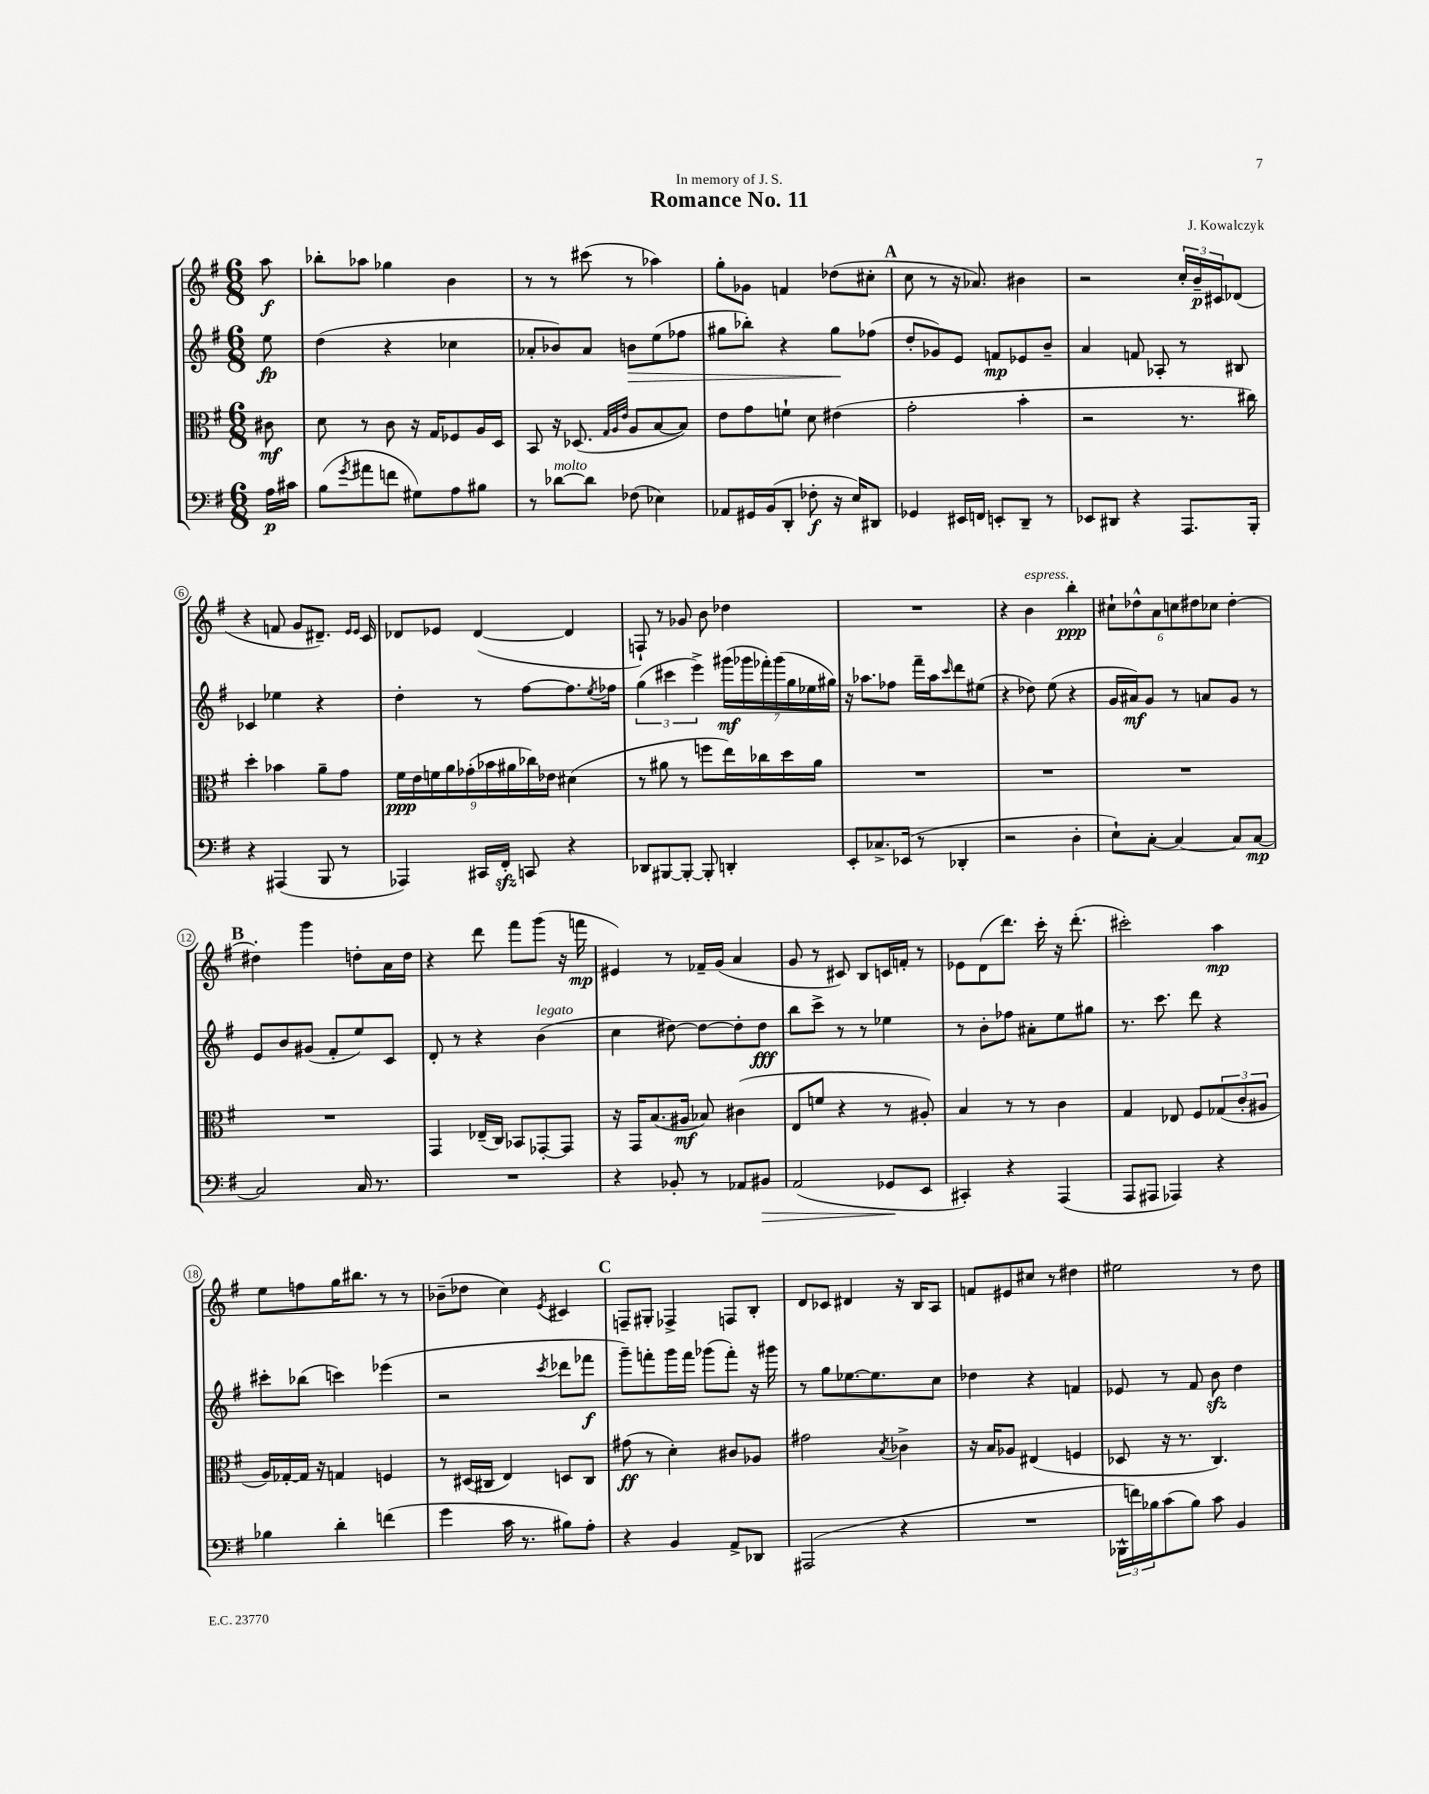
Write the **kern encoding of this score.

**kern	**dynam	**kern	**dynam	**kern	**dynam	**kern	**dynam
*part4	*part4	*part3	*part3	*part2	*part2	*part1	*part1
*staff4	*staff4	*staff3	*staff3	*staff2	*staff2	*staff1	*staff1
*clefF4	*	*clefC3	*	*clefG2	*	*clefG2	*
*k[f#]	*	*k[f#]	*	*k[f#]	*	*k[f#]	*
*M6/8	*	*M6/8	*	*M6/8	*	*M6/8	*
=	=	=	=	=	=	=	=
16A\LL	p	8c#X\	mf	8ee\	fp	8aa\	f
16c#X\JJ	.	.	.	.	.	.	.
=1	=1	=1	=1	=1	=1	=1	=1
(8B\L	.	8d\	.	(4dd\	.	8bb-X'\L	.
8qg/	.	.	.	.	.	.	.
8a#X\	.	8r	.	.	.	8aa-X\J	.
8fn\J	.	8c\	.	4r	.	4gg-X\	.
8G#X\L)	.	16r	.	.	.	.	.
.	.	16G/KL	.	.	.	.	.
8A\	.	8F-X/	.	4cc-X\	.	4b\	.
8B#X\J	.	16A/L	.	.	.	.	.
.	.	16D/JJ	.	.	.	.	.
=2	=2	=2	=2	=2	=2	=2	=2
8r	.	8BB/	.	8a-X'/L	.	8r	.
!LO:TX:a:i:t=molto	!	!	!	!	!	!	!
[8d-X\L	.	16r	.	8b-X/)	.	8r	.
.	.	(8.D-X/	.	.	.	.	.
8d-\J]	.	.	.	8a-/J	.	(8ccc#X\	.
.	.	32qqG/LLL	.	.	.	.	.
.	.	32qqA/	.	.	.	.	.
.	.	32qqe/JJJ	.	.	.	.	.
!	!	!	!	!	!LO:HP:b	!	!
(8F-X\	.	8A/L	.	8bn\L	>	8r	.
4E-X\)	.	[8B/	.	(8ee\	.	4aa-X\)	.
.	.	8B/J])	.	8ff-X\J	.	.	.
=3	=3	=3	=3	=3	=3	=3	=3
8AA-X/L	.	8e\L	.	8gg#X\L	.	8gg'\L	.
16GG#X/L	.	8g\	.	8bb-X'\J)	.	8g-X\J	.
(16BB/J	.	.	.	.	.	.	.
8DD'/J	.	8fn`\J	.	4r	.	4fn/	.
8F-X'\	f	8d\	.	.	.	.	.
16r	.	(4e#X\	.	8gg#\L	.	(8dd-X\L	.
16E/KL)	.	.	.	.	.	.	.
8DD#X/J	.	.	.	(8ff-X\J	]	8cc#X'\J	.
!!LO:REH:place=s1:t=A
=4	=4	=4	=4	=4	=4	=4	=4
4GG-X/	.	2g'\	.	8dd'/L	.	8cc\	.
.	.	.	.	8g-X/)	.	8r	.
16EE#X/LL	.	.	.	8e/J	.	16r	.
16FFn/JJ	.	.	.	.	.	8.a-X/)	.
8EEn'/L	.	.	.	8fn/L	mp	.	.
8DD~/J	.	4b'\	.	8e-X/	.	4b#X\	.
8r	.	.	.	8b~/J	.	.	.
=5	=5	=5	=5	=5	=5	=5	=5
8EE-X/L	.	2r	.	4a/	.	2r	.
8DD#X/J	.	.	.	.	.	.	.
4r	.	.	.	8fn/	.	.	.
.	.	.	.	8A-X'/	.	.	.
8.AAA/L	.	8.r	.	8r	.	24cc'/LL	.
.	.	.	.	.	.	24b~/	p
.	.	.	.	.	.	24c#X/J	.
.	.	.	.	8B#X/	.	(8d-X/J	.
16BBB'/Jk	.	16cc#X\)	.	.	.	.	.
!!LO:LB:g=z
=6	=6	=6	=6	=6	=6	=6	=6
4r	.	4dd'\	.	4c-X/	.	4r	.
(4AAA#X/	.	4b-X\	.	4ee-X\	.	8fn/	.
.	.	.	.	.	.	8g/L	.
8BBB/	.	8a~\L	.	4r	.	8.d#X~/J)	.
8r	.	8g\J	.	.	.	.	.
.	.	.	.	.	.	16qqe/LL	.
.	.	.	.	.	.	16qqe/JJ	.
.	.	.	.	.	.	16c/	.
=7	=7	=7	=7	=7	=7	=7	=7
4AAA-X/)	.	18f#\LL	ppp	4dd'\	.	8d-X/L	.
.	.	18e\	.	.	.	.	.
.	.	18fn\	.	.	.	.	.
.	.	.	.	.	.	8e-X/J	.
.	.	18a\	.	.	.	.	.
.	.	(18g-X'\	.	.	.	.	.
16CC#X/LL	.	.	.	8r	.	([4d-/	.
.	.	18b-X\	.	.	.	.	.
16FF#zz'/JJ	.	.	.	.	.	.	.
.	.	18a#X\	.	.	.	.	.
8CCn/	.	.	.	[8ff#\L	.	.	.
.	.	18cc-X\)	.	.	.	.	.
.	.	18e-X\JJ	.	.	.	.	.
4r	.	(4d#X\	.	8.ff#\]	.	4d-/]	.
.	.	.	.	8qee/	.	.	.
.	.	.	.	16ff-X\Jk	.	.	.
=8	=8	=8	=8	=8	=8	=8	=8
8DD-X/L	.	8r	.	(6gg\	.	8Fn`/)	.
[8BBB#X/	.	8a#X\	.	.	.	8r	.
.	.	.	.	6ccc#X\	.	.	.
8BBB#'/J_	.	8r	.	.	.	8g-X/	.
.	.	.	.	6eee^\)	.	.	.
8BBB#'/]	.	8ffn\L	.	.	.	8b\	.
4DDn'/	.	16ee\L)	.	(28ggg#X\LL	mf	4dd-X\	.
.	.	.	.	28ggg-X\	.	.	.
.	.	16cc-X\	.	.	.	.	.
.	.	.	.	28fff-X'\)	.	.	.
.	.	.	.	(28ggg-\	.	.	.
.	.	16dd\	.	.	.	.	.
.	.	.	.	28gg\	.	.	.
.	.	.	.	28ee-X\	.	.	.
.	.	16a#\JJ	.	.	.	.	.
.	.	.	.	28gg#X\JJ)	.	.	.
=9	=9	=9	=9	=9	=9	=9	=9
8EE'/L	.	2.r	.	16r	.	2.r	.
.	.	.	.	8.aa-X\L	.	.	.
8.C-X^/	.	.	.	.	.	.	.
.	.	.	.	8ff-X\J	.	.	.
(16EE-X/Jk	.	.	.	.	.	.	.
8r	.	.	.	16fff#~\LL	.	.	.
.	.	.	.	16aa-\J	.	.	.
.	.	.	.	16qqccc/	.	.	.
4DD-X'/	.	.	.	8ddd\	.	.	.
.	.	.	.	(8ee#X\J	.	.	.
=10	=10	=10	=10	=10	=10	=10	=10
2r	.	2.r	.	4r	.	4r	.
!	!	!	!	!	!	!LO:TX:a:i:t=espress.	!
.	.	.	.	8dd-X\)	.	4b\	.
.	.	.	.	(8ee\	.	.	.
4D'\	.	.	.	4r	.	4bb'\	ppp
=11	=11	=11	=11	=11	=11	=11	=11
8E`\L)	.	2.r	.	16g/LL	.	12cc#X`\L	.
.	.	.	.	16a#X/J)	mf	.	.
.	.	.	.	.	.	12dd-X^^\	.
[8C'\J	.	.	.	8g/J	.	.	.
.	.	.	.	.	.	12a\	.
4C/_	.	.	.	8r	.	12ccn\	.
.	.	.	.	.	.	12dd#X\	.
.	.	.	.	8an/L	.	.	.
.	.	.	.	.	.	12cc-X\J	.
8C/L]	.	.	.	8g/J	.	[4dd#'\	.
[8C/J	mp	.	.	8r	.	.	.
!!LO:LB:g=z
!!LO:REH:place=s1:t=B
=12	=12	=12	=12	=12	=12	=12	=12
2C/]	.	2.r	.	8e/L	.	4dd#X'\]	.
.	.	.	.	8b/	.	.	.
.	.	.	.	(8g#X/J	.	4ggg\	.
.	.	.	.	8f#'/L	.	.	.
16C/	.	.	.	8ee/)	.	8ddn'\L	.
8.r	.	.	.	.	.	.	.
.	.	.	.	8c/J	.	16a\L	.
.	.	.	.	.	.	16dd\JJ	.
=13	=13	=13	=13	=13	=13	=13	=13
2.r	.	4GG/	.	8d'/	.	4r	.
.	.	.	.	8r	.	.	.
.	.	(16E-X~/LL	.	4r	.	8ddd\	.
.	.	16C/JJ)	.	.	.	.	.
.	.	8BB-X/L	.	.	.	8fff#\L	.
!	!	!	!	!LO:TX:a:i:t=legato	!	!	!
.	.	[8GG-X'/	.	(4b\	.	(8ggg\J	.
.	.	8GG-/J]	.	.	.	16r	.
.	.	.	.	.	.	16fffn\	mp
=14	=14	=14	=14	=14	=14	=14	=14
4r	.	16r	.	4cc\	.	4e#X/)	.
.	.	16GG/KL	.	.	.	.	.
.	.	(8.B/	.	.	.	.	.
8BB-X'/	.	.	.	[8dd#X\)	.	8r	.
.	.	16A#X/Jk	mf	.	.	.	.
8r	.	8B-X/)	.	8dd#\L_	.	16f-X~/LL	.
.	.	.	.	.	.	(16g/JJ	.
8AA-X/L	.	(4c#X\	.	8dd#'\]	.	4a/	.
!	!LO:HP:b	!	!	!	!	!	!
8BB#X/J	>	.	.	8dd#\J	fff	.	.
=15	=15	=15	=15	=15	=15	=15	=15
(2AA/	.	8E/L	.	8bb\L	.	8g/	.
.	.	8fn/J	.	8ccc^\J	.	8r	.
.	.	4r	.	8r	.	8c#X/)	.
.	.	.	.	8r	.	8B/L	.
8GG-X/L	.	8r	.	4ee-X\	.	16cn/L	.
.	.	.	.	.	.	16fn'/JJ	.
8EE/J	]	8A#X'/)	.	.	.	8r	.
=16	=16	=16	=16	=16	=16	=16	=16
4CC#X'/)	.	4B/	.	8r	.	8e-X\L	.
.	.	.	.	8b'\L	.	(8d\	.
4r	.	8r	.	8ff-X\J	.	8.ddd\J)	.
.	.	8r	.	8a#X'\L	.	.	.
.	.	.	.	.	.	16ccc'\	.
(4AAA/	.	4c\	.	8ee\	.	16r	.
.	.	.	.	.	.	(8.ddd'\	.
.	.	.	.	8gg#X\J	.	.	.
=17	=17	=17	=17	=17	=17	=17	=17
8AAA/L	.	4G/	.	8.r	.	2ccc#X'\)	.
8AAA#X/J	.	.	.	.	.	.	.
.	.	.	.	8.ccc\	.	.	.
4AAA-X/)	.	8E-X/	.	.	.	.	.
.	.	8F#/L	.	8ddd\	.	.	.
4r	.	(12G-X/	.	4r	.	4aa\	mp
.	.	12c'/	.	.	.	.	.
.	.	12A#X/J	.	.	.	.	.
!!LO:LB:g=z
=18	=18	=18	=18	=18	=18	=18	=18
4B-X\	.	16A/LL)	.	8ccc#X'\L	.	8ee\L	.
.	.	[16G-X'/	.	.	.	.	.
.	.	16G-/JJ]	.	(8bb-X\J	.	8ffn\	.
.	.	16r	.	.	.	.	.
4d'\	.	4Gn/	.	4cccn\)	.	16gg\K	.
.	.	.	.	.	.	8.bb#X\J	.
(4fn\	.	4Fn/	.	(4eee-X\	.	8r	.
.	.	.	.	.	.	8r	.
=19	=19	=19	=19	=19	=19	=19	=19
4g\	.	8r	.	2r	.	(8b-X~\L	.
.	.	(16D#X/LL	.	.	.	8dd-X\J	.
.	.	16C#X/JJ	.	.	.	.	.
16c\	.	4E/)	.	.	.	4cc\)	.
8.r	.	.	.	.	.	.	.
.	.	.	.	8qccc/	.	8qe/	.
8B#X\L)	.	8Dn/L	.	8ddd-X\L	.	4c#X/	.
8A'\J	.	8C#/J	.	8fff-X\J	f	.	.
!!LO:REH:place=s1:t=C
=20	=20	=20	=20	=20	=20	=20	=20
4r	.	(8g#X\	ff	8ggg~\L)	.	8Fn~/L	.
.	.	8r	.	8fffn'\	.	8G#X'/J	.
4BB/	.	4d'\)	.	16ggg\L	.	4F-X^/	.
.	.	.	.	16fff\JJ	.	.	.
.	.	.	.	(8ggg-X\L	.	.	.
8AA^/L	.	8c#X/L	.	8fff'\J)	.	8Fn/L	.
8DD-X/J	.	8A-X/J	.	16r	.	8B'/J	.
.	.	.	.	16ggg#X\	.	.	.
=21	=21	=21	=21	=21	=21	=21	=21
(2AAA#X/	.	2g#X\	.	8r	.	8d/L	.
.	.	.	.	8gg\L	.	8c-X/J	.
.	.	.	.	[8.ee-X\	.	4d#X/	.
.	.	.	.	8.ee-\]	.	.	.
.	.	8qB/	.	.	.	.	.
4r	.	4c-X^\	.	.	.	16r	.
.	.	.	.	.	.	16B/KL	.
.	.	.	.	8cc\J	.	8A/J	.
=22	=22	=22	=22	=22	=22	=22	=22
2.r	.	16r	.	4dd-X\	.	8fn/L	.
.	.	16B/KL	.	.	.	.	.
.	.	8A-X/J	.	.	.	8e#X/	.
.	.	(4E#X/	.	4r	.	8cc#X/J	.
.	.	.	.	.	.	8r	.
.	.	4Fn/	.	4fn/	.	4dd#X\	.
=23	=23	=23	=23	=23	=23	=23	=23
24BBB-X^^\LL	.	8D-X/	.	8e-X/	.	2ee#X\	.
24fn\)	.	.	.	.	.	.	.
24B-X\J	.	.	.	.	.	.	.
(8c\	.	16r	.	8r	.	.	.
.	.	8.r	.	.	.	.	.
8B-\J)	.	.	.	8f#/	.	.	.
8c\	.	4.C/)	.	8bzz\	.	.	.
4BB/	.	.	.	4dd\	.	8r	.
.	.	.	.	.	.	8dd\	.
==	==	==	==	==	==	==	==
*-	*-	*-	*-	*-	*-	*-	*-
